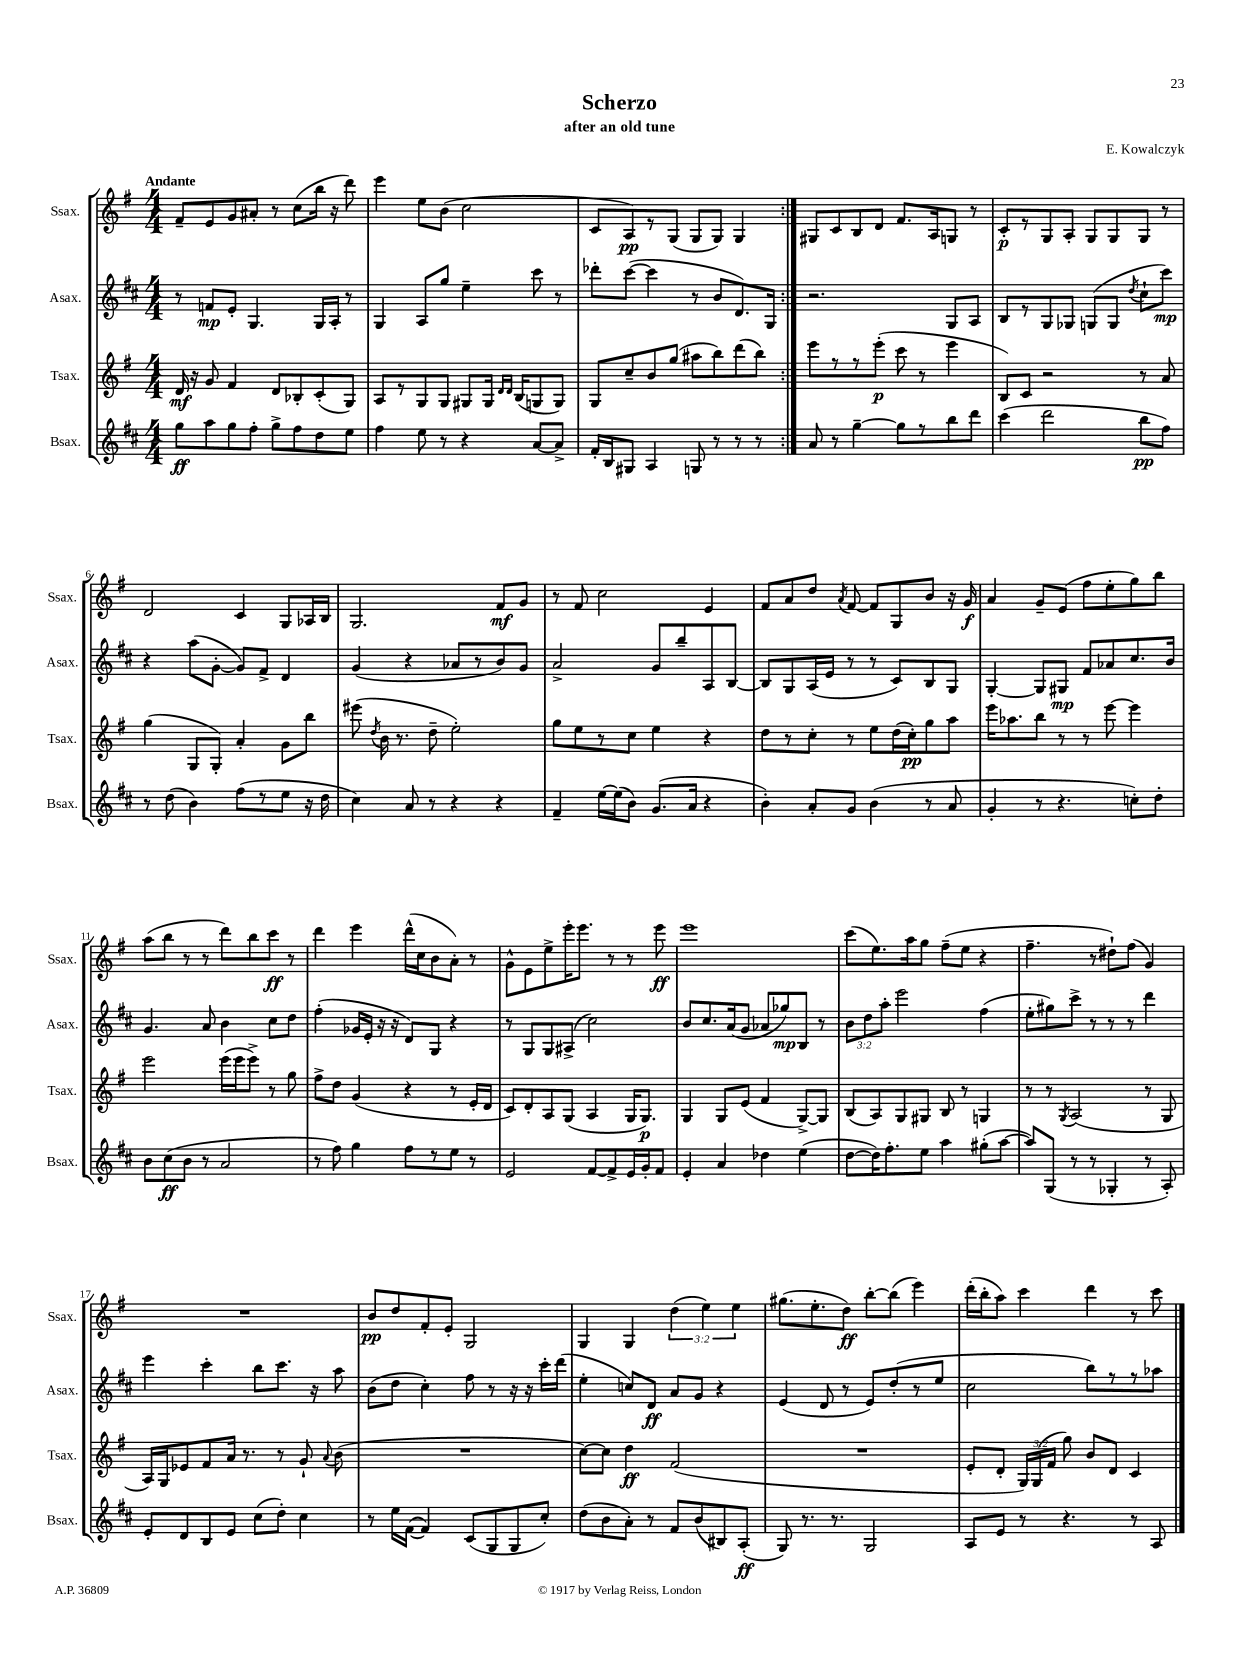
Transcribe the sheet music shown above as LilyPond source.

\header { title = "Scherzo" composer = "E. Kowalczyk" subtitle = "after an old tune" }
<<
\new StaffGroup <<
\new Staff = "s0" \with { instrumentName = "Ssax." shortInstrumentName = "Ssax." } {
    \clef treble \key g \major \numericTimeSignature \time 4/4 \override Staff.TupletNumber.text = #tuplet-number::calc-fraction-text \tempo "Andante"
    \autoBeamOff \repeat volta 2 { fis'8[-- e'8 g'8 ais'8]-. r8 c''8[( b''16] r16 d'''8) |
    e'''4 e''8[ b'8]( c''2 |
    c'8[ a8\pp) r8 g8]( g8[ g8]) g4 | }
    gis8[ c'8 b8 d'8] fis'8.[ a16 g8] r8 |
    c'8[-.\p r8 g8 a8]-. g8[ g8 g8] r8 |
    d'2 c'4 g8[ aes16 b16] |
    g2. fis'8[\mf g'8] |
    r8 fis'8 c''2 e'4 |
    fis'8[ a'8 d''8] \acciaccatura { a'8 } fis'8~ fis'8[ g8 b'8] r16 g'16\f |
    a'4 g'8[-- e'8]( fis''8[ e''8-. g''8) b''8] |
    a''8[( b''8] r8 r8 d'''8[) b''8 c'''8]\ff r8 |
    d'''4 e'''4 d'''16[-^( c''16 b'8 a'8]-.) r8 |
    g'8[-^ e'8 e''8-> e'''16-. e'''8.] r8 r8 e'''8\ff |
    e'''1 |
    c'''8[( e''8.) a''16 g''8] fis''8[--( e''8] r4 |
    fis''4.-- r8 dis''8[-!) fis''8]( g'4) |
    R1 |
    b'8[\pp d''8 fis'8-. e'8]-. g2 |
    g4 g4 \tuplet 3/2 { d''4( e''4) e''4 } |
    gis''8.[( e''8.-. d''8]\ff) b''8[~-. b''8]( e'''4) |
    d'''16[-.( b''16-. a''8]) c'''4 d'''4 r8 c'''8 \bar "|." |
}
\new Staff = "s1" \with { instrumentName = "Asax." shortInstrumentName = "Asax." } {
    \clef treble \key d \major \numericTimeSignature \time 4/4 \override Staff.TupletNumber.text = #tuplet-number::calc-fraction-text
    \autoBeamOff \repeat volta 2 { r8 f'8[\mp e'8]-. g4. g16[ a16]-. r8 |
    g4 a8[ g''8] e''4-- cis'''8 r8 |
    des'''8[-. cis'''8]~( cis'''4 r8 b'8[ d'8.) g16] | }
    r2. g8[ a8] |
    b8[ r8 g8 ges8] g8[( g8] \acciaccatura { d''8 } cis''8[-! cis'''8]\mp) |
    r4 a''8[( g'8]~-. g'8[) fis'8]-> d'4 |
    g'4( r4 aes'8[ r8 b'8) g'8] |
    a'2-> g'8[ b''8-- a8 b8]~ |
    b8[ g8 a16( e'16] r8 r8 cis'8[) b8 g8] |
    g4~-. g8[ gis8]\mp fis'8[ aes'8 cis''8. b'16] |
    g'4. a'8 b'4 cis''8[ d''8] |
    fis''4-.( ges'16[ e'16]-. r16 r16 d'8[) g8] r4 |
    r8 g8[ g8 ais8]->( cis''2) |
    b'8[ cis''8. a'16( g'8] aes'8[ ges''8\mp) b8] r8 |
    \tuplet 3/2 { b'8[ d''8 a''8]-. } e'''2 fis''4( |
    e''8[-. gis''8) cis'''8]-> r8 r8 r8 d'''4 |
    e'''4 cis'''4-. b''8[ cis'''8.] r16 a''8 |
    b'8[( d''8] cis''4-.) fis''8 r8 r16 r16 cis'''16[-. d'''16]( |
    e''4-. c''8[) d'8]\ff a'8[ g'8] r4 |
    e'4( d'8 r8 e'8[) d''8-.( r8 e''8] |
    cis''2 b''8[) r8 r8 aes''8] \bar "|." |
}
\new Staff = "s2" \with { instrumentName = "Tsax." shortInstrumentName = "Tsax." } {
    \clef treble \key g \major \numericTimeSignature \time 4/4 \override Staff.TupletNumber.text = #tuplet-number::calc-fraction-text
    \autoBeamOff \repeat volta 2 { d'16\mf r16 g'8 fis'4 d'8[ bes8-. c'8-.( g8]) |
    a8[ r8 g8 g8] gis8[ gis16] \grace { d'16[ d'16] } b16[( g8 g8]) |
    g8[ c''8-- b'8 g''8]( ais''8[ b''8) d'''8( b''8]) | }
    e'''8[ r8 r8 e'''8]-.\p( c'''8 r8 e'''4 |
    b8[) c'8] r2 r8 a'8 |
    g''4( g8[ g8]-.) a'4-. g'8[ b''8] |
    eis'''8( \acciaccatura { d''8 } b'16 r8. d''8-- e''2-.) |
    g''8[ e''8 r8 c''8] e''4 r4 |
    d''8[ r8 c''8]-. r8 e''8[ d''16( c''16-.\pp) g''8 a''8] |
    e'''16[ aes''8. b''8] r8 r8 e'''8~ e'''4 |
    e'''2 e'''16[( e'''16 e'''8]->) r8 g''8 |
    fis''8[-> d''8] g'4( r4 r8 e'16[-. d'16] |
    c'8[) d'8-. a8 g8]( a4 g16[ g8.]\p) |
    g4 g8[ e'8]( fis'4 g8[~->) g8] |
    b8[( a8) g8 gis8] b8 r8 g4 |
    r8 r8 \acciaccatura { g8 } a2( r8 g8 |
    a16[) g16 ees'8 fis'8 a'16] r8. r8 g'8-! \appoggiatura { a'8 } b'8( |
    R1 |
    c''8[~) c''8] d''4\ff fis'2( |
    R1 |
    e'8[-. d'8]-. \tuplet 3/2 { g16[) g16( fis'16] } g''8) b'8[ d'8] c'4 \bar "|." |
}
\new Staff = "s3" \with { instrumentName = "Bsax." shortInstrumentName = "Bsax." } {
    \clef treble \key d \major \numericTimeSignature \time 4/4
    \autoBeamOff \repeat volta 2 { g''8[\ff a''8 g''8 fis''8]-. g''8[-> fis''8 d''8 e''8] |
    fis''4 e''8 r8 r4 a'8[~ a'8]-> |
    fis'16[-. b16 gis8] a4 g8 r8 r8 r8 | }
    a'8 r8 g''4~-- g''8[ r8 b''8 d'''8] |
    cis'''4( d'''2 b''8[\pp fis''8]) |
    r8 d''8( b'4) fis''8[( r8 e''8] r16 d''16 |
    cis''4) a'8 r8 r4 r4 |
    fis'4-- e''16[~ e''16( b'8]) g'8.[( a'16] r4 |
    b'4-.) a'8[-. g'8] b'4( r8 a'8 |
    g'4-. r8 r4. c''8[-.) d''8]-. |
    b'8[ cis''8\ff( b'8] r8 a'2 |
    r8 fis''8) g''4 fis''8[ r8 e''8] r8 |
    e'2 fis'8[~ fis'8-> e'16 g'16-. fis'8] |
    e'4-. a'4 des''4 e''4( |
    d''8[~ d''16) fis''8.-. e''8] a''4 gis''8[-.( a''8]~ |
    a''8[) g8]( r8 r8 ges4-. r8 a8-.) |
    e'8[-. d'8 b8 e'8] cis''8[( d''8]-.) cis''4 |
    r8 e''16[ fis'16]~( fis'4) cis'8[( g8 g8 cis''8]-.) |
    d''8[( b'8 a'8]-.) r8 fis'8[ b'8( bis8) a8]-.\ff( |
    g8) r8. r8. g2 |
    a8[ e'8] r8 r4. r8 a8 \bar "|." |
}
>>
>>
